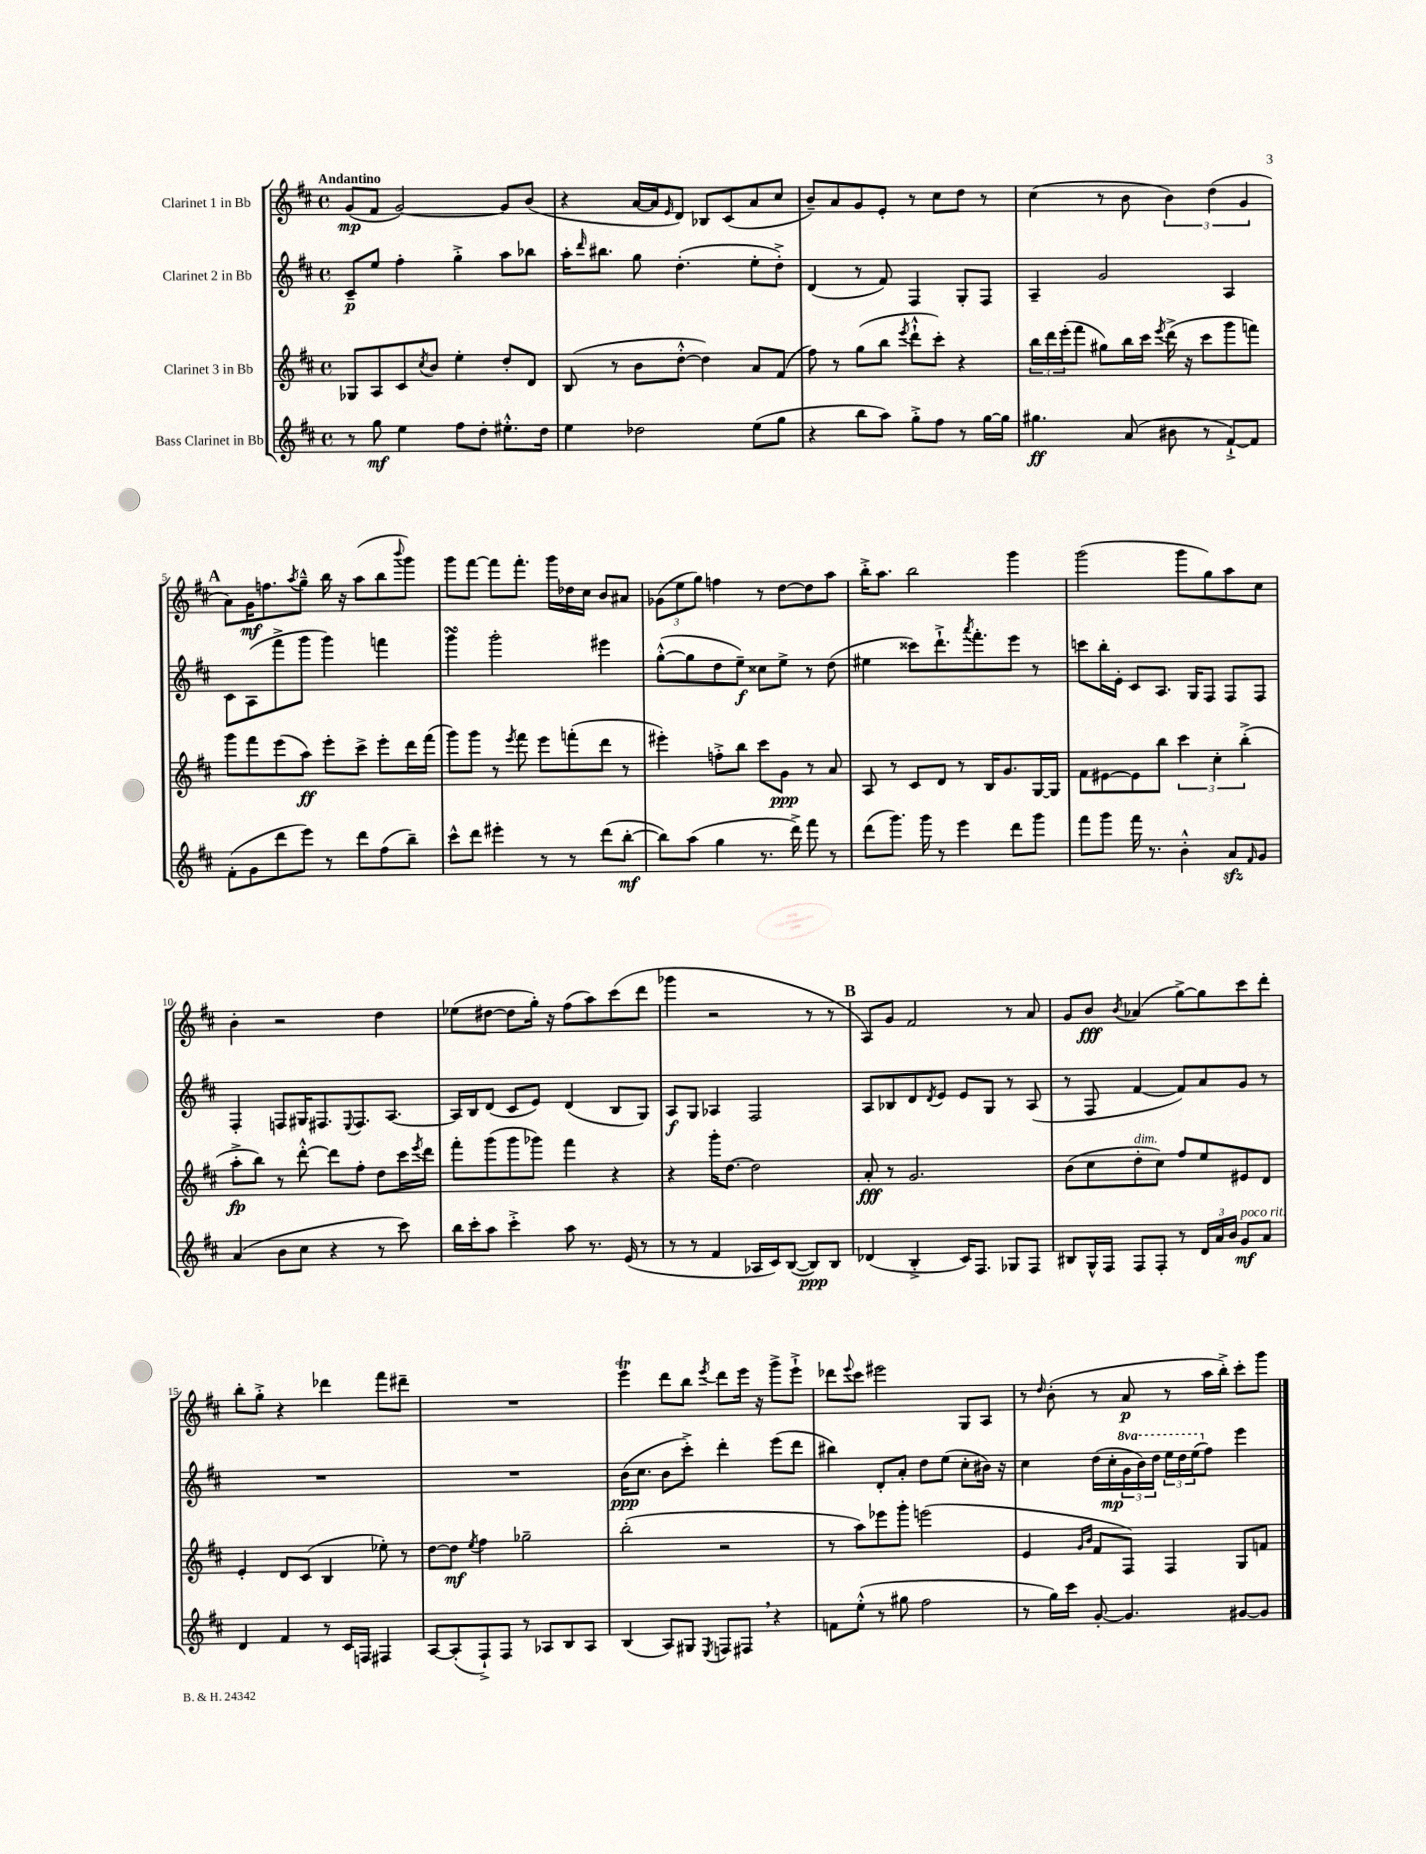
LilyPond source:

<<
\new StaffGroup <<
\new Staff = "s0" \with { instrumentName = "Clarinet 1 in Bb" } {
    \clef treble \key d \major \defaultTimeSignature \time 4/4 \tempo "Andantino"
    g'8\mp( fis'8 g'2~) g'8 b'8( |
    r4 a'16~ a'16 \grace { e'16 } d'8) bes8 cis'8( a'8 cis''8 |
    b'8--) a'8 g'8 e'8-. r8 cis''8 d''8 r8 |
    cis''4( r8 b'8 \tuplet 3/2 { b'4) d''4( g'4 } |
    \mark \markup { \bold "A" } a'8) g'16\mf f''8. \acciaccatura { a''8 } g''8---^ b''16 r16 a''8( b''8 \appoggiatura { b'''8 } g'''8) |
    g'''8 fis'''8~ fis'''8 fis'''8.-. g'''16 des''16 cis''16 b'8 ais'8 |
    \tuplet 3/2 { ges'8( e''8 g''8) } f''4 r8 d''8~ d''8 a''8 |
    b''16-.-> a''8. b''2 g'''4 |
    g'''2( g'''8 g''8) a''8 cis''8 |
    b'4-. r2 d''4 |
    ees''8( dis''8~ dis''8 g''16-.) r16 fis''8( a''8) cis'''8( d'''8 |
    ges'''4 r2 r8 r8 |
    \mark \markup { \bold "B" } a8) g'8 fis'2 r8 a'8 |
    g'8 b'8\fff \acciaccatura { b'8 } aes'4( g''8~->) g''8 cis'''8 d'''8-. |
    b''8-. g''8-.-> r4 des'''4 fis'''8 dis'''8-- |
    R1 |
    e'''4\trill d'''8 b''8 \acciaccatura { e'''8 } d'''8 e'''16 r16 g'''8-> e'''8-!-> |
    des'''8 \appoggiatura { e'''8 } cis'''8 eis'''2 g8 a8 |
    r8 \grace { d''16 } b'8-.( r8 a'8\p r8 a''16 b''16-.->) cis'''8-. g'''8 \bar "|." |
}
\new Staff = "s1" \with { instrumentName = "Clarinet 2 in Bb" } {
    \clef treble \key d \major \defaultTimeSignature \time 4/4 \set Staff.ottavationMarkups = #ottavation-simple-ordinals
    cis'8--\p e''8 fis''4-. g''4-.-> a''8 bes''8 |
    a''16-. \grace { d'''16 } bis''8. g''8 d''4.-.( e''8-. d''8-.->) |
    d'4( r8 fis'8) fis4 g8-. fis8 |
    a4-- g'2 a4 |
    \mark \markup { \bold "A" } cis'8 a8( fis'''8-> g'''8 g'''4) f'''4 |
    g'''4\turn g'''2-. eis'''4 |
    g''8~-.-^( g''8 d''8 e''8--\f) cisis''8 e''8-> r8 d''8( |
    eis''4 cisis'''8) d'''8.-!-> \acciaccatura { a'''8 } fis'''8.-. e'''8 r8 |
    c'''8 b''16-. e'16-. cis'8 a8. g16 fis8 fis8 fis8 |
    fis4-. f8 gis16 fis8. \appoggiatura { e8 } fis8. a8.~ |
    a16 b16 d'8( cis'8 e'8) d'4( b8 g8) |
    a8\f g8 aes4 fis2 |
    \mark \markup { \bold "B" } a8 bes8 d'8 \acciaccatura { d'8 } e'8 e'8 g8 r8 a8( |
    r8 fis8 fis'4~ fis'8) a'8 g'8 r8 |
    R1 |
    R1 |
    b'16\ppp( cis''8. b'8 cis'''8-.->) d'''4-. e'''8( d'''8 |
    bis''4) d'8-. a'8-. d''8 e''8( cis''8-. bis'16) r16 |
    cis''4 d''16( cis''16-.\mp \tuplet 3/2 { \ottava #1 g''16 b''16) d'''16 } \tuplet 3/2 { e'''16 d'''16 e'''16( \ottava #0 } fis''8) e'''4 \bar "|." |
}
\new Staff = "s2" \with { instrumentName = "Clarinet 3 in Bb" } {
    \clef treble \key d \major \defaultTimeSignature \time 4/4
    ges8 a8 cis'8 \acciaccatura { cis''8 } b'8 e''4-. d''8-. d'8 |
    b8( r8 b'8 d''8~-.-^ d''4) a'8 fis'8( |
    fis''8) r8 g''8( b''8 \acciaccatura { e'''8 } d'''8-!-^ cis'''8-.) r4 |
    \tuplet 3/2 { b''16 d'''16 e'''16-.( } fis'''8 gis''8) b''16 cis'''16 \acciaccatura { e'''8 } d'''16->( r16 cis'''8 g'''8 f'''8) |
    \mark \markup { \bold "A" } g'''8 fis'''8 e'''8( a''8\ff) e'''8-. cis'''8-> e'''8-. d'''16 fis'''16( |
    g'''8) g'''8 r8 \acciaccatura { e'''8 } fis'''8 e'''8 f'''8-.( d'''8 r8 |
    eis'''4-.) f''8-.-> b''8 cis'''8 g'8\ppp r8 a'8 |
    a8 r8 cis'8 d'8 r8 b16 g'8. g16~ g16 |
    fis'8 eis'8~ eis'8 b''8 \tuplet 3/2 { cis'''4 cis''4-. b''4-.->( } |
    a''8-.->\fp b''8) r8 d'''8~-.-^ d'''8 fis''8-. d''8 cis'''16 \acciaccatura { e'''8 } d'''16 |
    fis'''8-. g'''8( g'''8 ges'''8) fis'''4 r4 |
    r4 g'''16-. d''8.~ d''2 |
    \mark \markup { \bold "B" } a'8-.\fff r8 g'2. |
    b'8( cis''8 d''8-.^\markup { \italic "dim." } cis''8) fis''8 e''8 eis'8 d'8 |
    e'4-. d'8 cis'8( b4 ees''8-.) r8 |
    d''8~ d''8\mf \acciaccatura { e''8 } fis''4 ges''2-- |
    b''2-.( r2 |
    r8 a''8) ees'''8 g'''8-. e'''2( |
    e'4 \grace { g'16 b'16 } fis'8 fis8) fis4 g8 f'8 \bar "|." |
}
\new Staff = "s3" \with { instrumentName = "Bass Clarinet in Bb" } {
    \clef treble \key d \major \defaultTimeSignature \time 4/4
    r8 g''8\mf e''4 fis''8 d''8-. eis''8.-.-^ d''16 |
    e''4 des''2 e''8( g''8 |
    r4 b''8 a''8) g''8-.-> fis''8 r8 g''16~ g''16 |
    gis''4.\ff a'8( bis'8 r8 fis'8~-!->) fis'8 |
    \mark \markup { \bold "A" } fis'8-.( g'8 d'''8 e'''8) r8 d'''8 fis''8( b''8--) |
    cis'''8-^ d'''8 eis'''4-. r8 r8 d'''8( b''8~-.\mf |
    b''8) a''8( g''4 r8. d'''16->) fis'''8 r8 |
    d'''8( g'''8.) g'''16 r8 e'''4 d'''8 g'''8 |
    fis'''8 g'''8 fis'''16 r8. b'4-.-^ a'8\sfz \grace { fis'16 } g'8 |
    a'4( b'8 cis''8 r4 r8 cis'''8) |
    b''16 cis'''16-. a''8 cis'''4-.-> a''8 r8. e'16( r8 |
    r8 r8 fis'4 aes16 cis'16) b8~( b8\ppp) b8 |
    \mark \markup { \bold "B" } des'4( b4-.-> cis'16) fis8. ges8 fis8 |
    bis8 g16-^ fis16 fis8 fis8-. r8 \tuplet 3/2 { d'16 a'16 b'16 } g'8\mf^\markup { \italic "poco rit." } a'8 |
    d'4 fis'4 r8 cis'16 f16 fis4 |
    a8~ a8-.( fis8-!->) fis8 r8 aes8 b8 aes8 |
    b4( a8) gis8 \acciaccatura { e8 } f8 fis8 \breathe r4 |
    f'8 e''8-.-^( r8 gis''8 fis''2 |
    r8 g''16) cis'''16 g'8~-. g'4. gis'8~ gis'8 \bar "|." |
}
>>
>>
